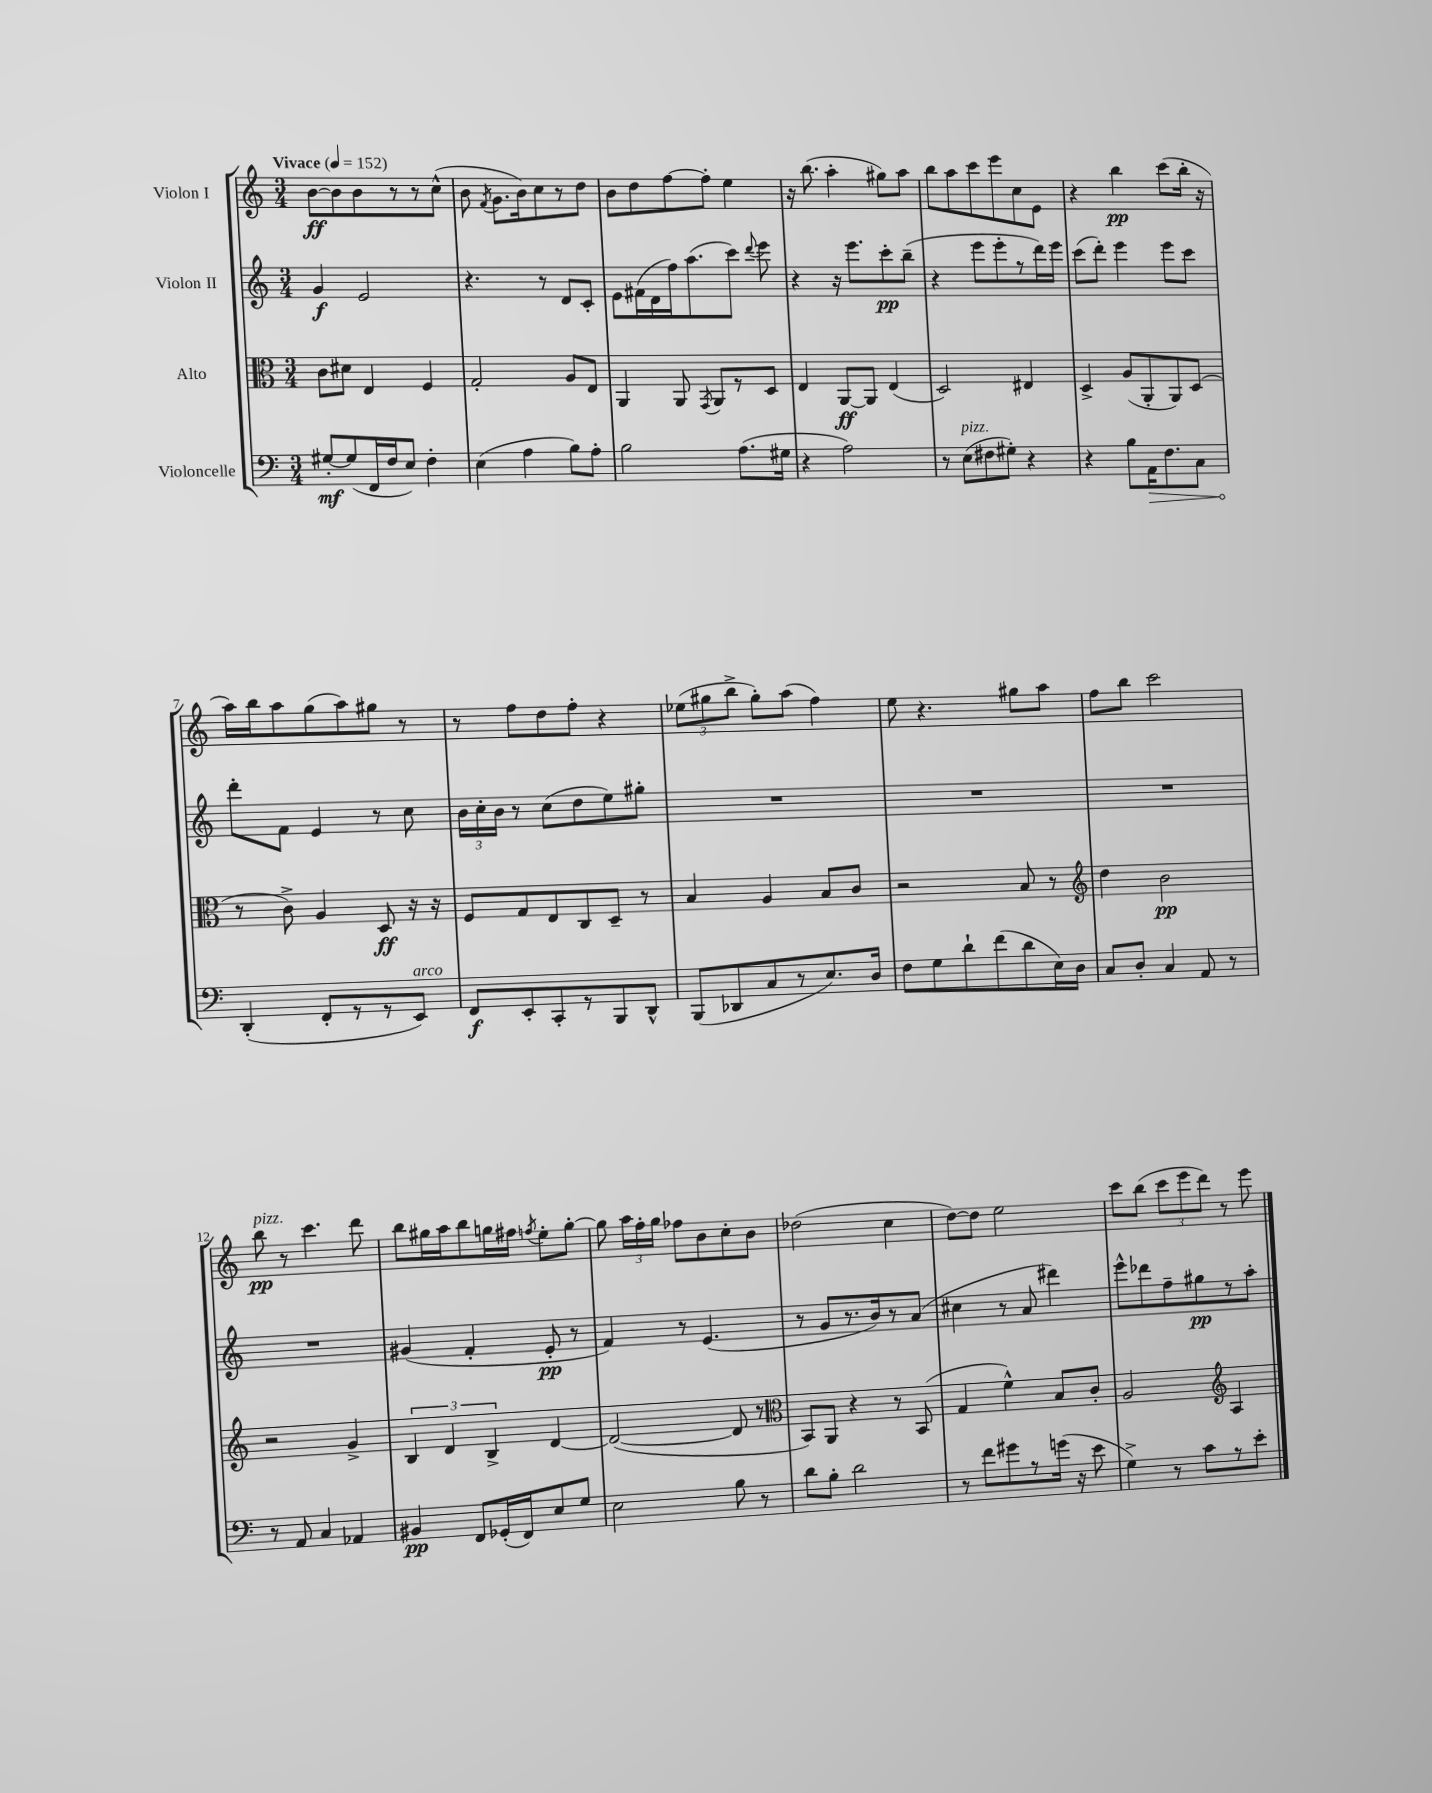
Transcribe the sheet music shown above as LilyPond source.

<<
\new StaffGroup <<
\new Staff = "s0" \with { instrumentName = "Violon I" } {
    \clef treble \key c \major \numericTimeSignature \time 3/4 \tempo "Vivace" 4 = 152
    \autoBeamOff b'8[~\ff b'8 b'8 r8 r8 c''8]-^( |
    b'8 \acciaccatura { f'8 } g'8.[ b'16) c''8 r8 d''8] |
    b'8[ d''8 f''8~ f''8]-. e''4 |
    r16 b''8.( a''4-. gis''8[) a''8] |
    b''8[ a''8 c'''8 e'''8 c''8 e'8] |
    r4 b''4\pp c'''8[( b''16]-. r16 |
    a''16[) b''16 a''8 g''8( a''8) gis''8] r8 |
    r8 f''8[ d''8 f''8]-. r4 |
    \tuplet 3/2 { ees''8[( gis''8 b''8]-> } gis''8[-.) a''8]( f''4) |
    e''8 r4. gis''8[ a''8] |
    f''8[ b''8] c'''2 |
    b''8\pp^\markup { \italic "pizz." } r8 c'''4. d'''8 |
    b''8[ gis''16 a''16 b''8 g''16 fis''16] \acciaccatura { f''8 } e''8[-. g''8]~-. |
    g''8 \tuplet 3/2 { a''16[ f''16-. g''16] } fes''8[ b'8 c''8-. b'8] |
    des''2( c''4 |
    d''8[~) d''8] e''2 |
    c'''8[ b''8]( \tuplet 3/2 { c'''8[ e'''8 d'''8]) } r8 e'''8 \bar "|." |
}
\new Staff = "s1" \with { instrumentName = "Violon II" } {
    \clef treble \key c \major \numericTimeSignature \time 3/4
    \autoBeamOff g'4\f e'2 |
    r4. r8 d'8[ c'8]-. |
    e'8[ fis'16( d'16 f''16) a''8.( c'''8]) \appoggiatura { d'''8 } e'''8 |
    r4 r16 e'''8.[ c'''8-.\pp b''8]--( |
    r4 e'''8[ e'''8-. r8 d'''16) e'''16] |
    c'''8[( d'''8]-.) e'''4 e'''8[ c'''8] |
    d'''8[-. f'8] e'4 r8 c''8 |
    \tuplet 3/2 { b'16[ c''16-. b'16] } r8 c''8[( d''8 e''8) gis''8]-. |
    R2. |
    R2. |
    R2. |
    R2. |
    gis'4( f'4-. e'8-.\pp r8 |
    f'4) r8 e'4.( |
    r8 g'8[ r8. b'16) r8 a'8]( |
    cis''4 r8 a'8 dis'''4) |
    e'''8[-^ des'''8 f''8-- gis''8\pp r8 a''8]-. \bar "|." |
}
\new Staff = "s2" \with { instrumentName = "Alto" } {
    \clef alto \key c \major \numericTimeSignature \time 3/4
    \autoBeamOff c'8[ dis'8] e4 f4 |
    g2-. a8[ e8] |
    a,4 a,8 \acciaccatura { g,8 } a,8[ r8 d8] |
    e4 a,8[~\ff a,8] e4( |
    d2) eis4 |
    d4-> a8[( a,8-. a,8) d8]( |
    r8 c'8->) a4 d8\ff r16 r16 |
    f8[ g8 e8 c8 d8]-- r8 |
    b4 a4 b8[ c'8] |
    r2 b8 r8 |
    \clef treble d''4 b'2\pp |
    r2 g'4-> |
    \tuplet 3/2 { b4 d'4 b4-> } d'4~ |
    d'2~( d'8 r8 |
    \clef alto b,8[) a,8] r4 r8 b,8( |
    g4 f'4-^) b8[ c'8]-. |
    a2 \clef treble a4 \bar "|." |
}
\new Staff = "s3" \with { instrumentName = "Violoncelle" } {
    \clef bass \key c \major \numericTimeSignature \time 3/4
    \autoBeamOff gis8[~-.\mf gis8( f,16 f16 e8]) f4-. |
    e4( a4 b8[) a8]-. |
    b2 a8.[( gis16] |
    r4 a2) |
    r8 e8[^\markup { \italic "pizz." }( fis8 gis8]-.) r4 |
    r4 b8[ \once \override Hairpin.circled-tip = ##t a,16\> f8. c8] |
    d,4-.\!( f,8[-. r8 r8 e,8]^\markup { \italic "arco" }) |
    f,8[\f e,8-. c,8-. r8 b,,8 d,8]-^ |
    b,,8[( des,8 c8 r8 e8.) d16] |
    f8[ g8 d'8-! f'8( d'8 e16) d16] |
    c8[ d8]-. c4 a,8 r8 |
    r8 a,8 c4 aes,4 |
    bis,4\pp f,8[ ges,16-.( f,16) e8 g8] |
    e2 b8 r8 |
    d'8[ b8]-. d'2 |
    r8 f'8[ gis'8 r8 g'16]( r16 e'8 |
    g4->) r8 c'8[ r8 e'8]-. \bar "|." |
}
>>
>>
